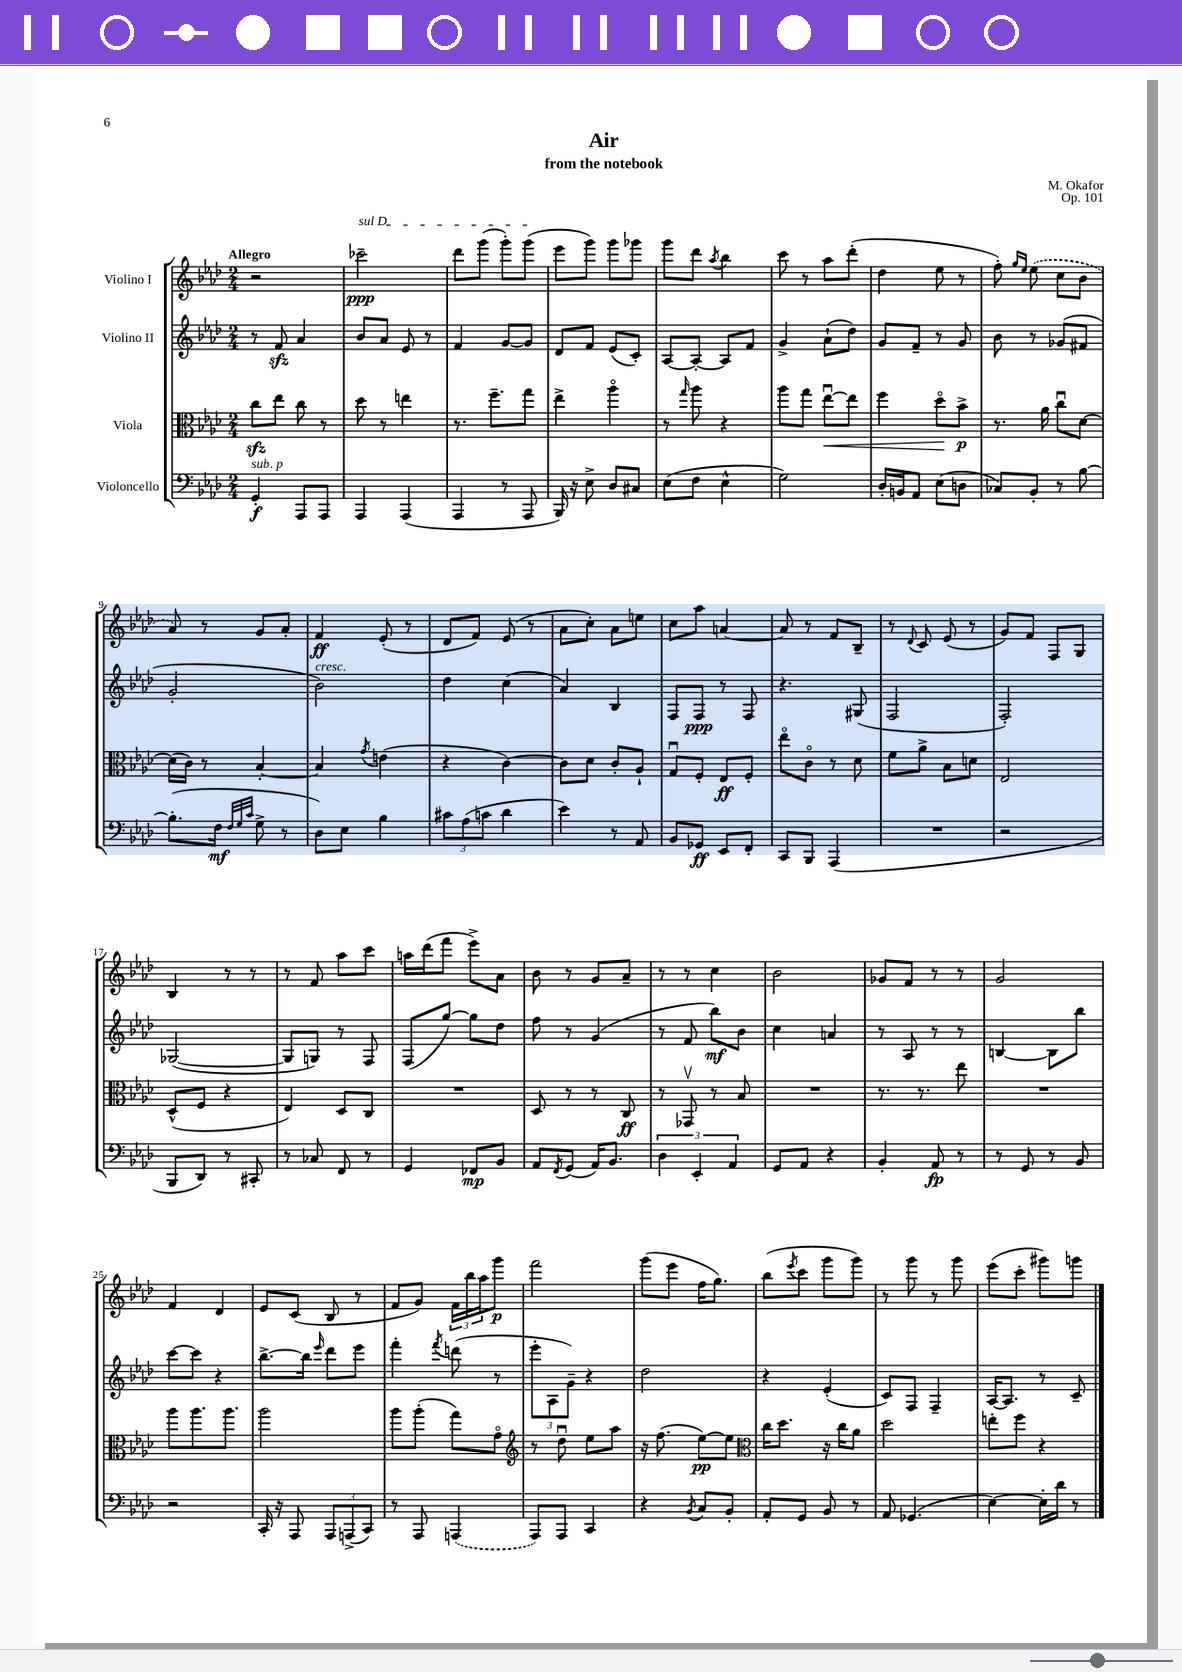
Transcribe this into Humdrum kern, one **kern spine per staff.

**kern	**kern	**kern	**kern
*staff4	*staff3	*staff2	*staff1
*clefF4	*clefC3	*clefG2	*clefG2
*k[b-e-a-d-]	*k[b-e-a-d-]	*k[b-e-a-d-]	*k[b-e-a-d-]
*M2/4	*M2/4	*M2/4	*M2/4
4GG'	8cc	8r	2r
.	8ee-	8f	.
8AAA-	8cc	4a-	.
8AAA-	8r	.	.
=	=	=	=
4AAA-	8dd-	8b-	2ccc-~
.	8r	8a-	.
(4AAA-	4ee	8e-	.
.	.	8r	.
=	=	=	=
4AAA-	8.r	4f	8ddd-
.	.	.	(8ggg
.	8.ff~	.	.
8r	.	[8g	8ggg')
8AAA-	8gg	8g]	(8ggg
=	=	=	=
16BBB-)	4ee-^	8d-	8eee-
16r	.	.	.
8E-^	.	8f	8ggg)
8D-	4aa-o	(8e-	8ggg
8C#	.	8c')	8ggg-
=	=	=	=
(8E-	8r	[8A-	8ggg
.	16qqgg	.	.
8F	8aa-	8A-'_	8ddd-
.	.	.	8qaa-
4E-^^	4r	8A-]	4bb-
.	.	8f	.
=	=	=	=
2G)	8aa-	4g^	8ccc
.	8gg	.	8r
.	[8ee-u	(8a-`	8aa-
.	8ee-]	8dd-)	(8ddd-'
=	=	=	=
16D-'	4ff	8g	4dd-
16BB	.	.	.
8AA-	.	8f~	.
(8E-	8dd-o	8r	8ee-
8D	8b-^	8g	8r
=	=	=	=
8C-)	8.r	8b-	8ff')
.	.	.	16qqgg
.	.	.	16qqee-
8BB-'	.	8r	(8ee-
.	16a-	.	.
8r	8ccu	(8g-	8cc
[8B-	[8d-	8f#	8b-
=	=	=	=
(8.B-']	(16d-]	2g'	8a-)
.	16c)	.	.
.	8r	.	8r
16F	.	.	.
32qqF	.	.	.
32qqG	.	.	.
32qqc	.	.	.
8G^	[4B-'	.	8g
8r	.	.	8a-'
=	=	=	=
8D-)	4B-]	2b-)	4f
8E-	.	.	.
.	8qg	.	.
4B-	(4e	.	(8e-'
.	.	.	8r
=	=	=	=
12c#	4r	4dd-	8d-
(12A-	.	.	.
.	.	.	8f)
12c	.	.	.
4d-	[4c)	(4cc	(8e-
.	.	.	8r
=	=	=	=
4e-)	8c]	4a-)	8a-
.	8d-	.	8cc')
8r	8c'	4B-	8a-
8AA-	8A-`	.	8ee
=	=	=	=
8BB-	8Gu	8F	8cc
8GG-	8F'	8F	8aa-
8EE-	8E-	8r	[4a
8FF'	8F'	8F	.
=	=	=	=
8CC	8ee-o	4.r	8a]
8BBB-	8co	.	8r
(4AAA-	8r	.	8f
.	8d-	(8G#	8B-~
=	=	=	=
2r	8f	2F	8r
.	.	.	8qqd-
.	8a-^	.	8c
.	8B-	.	(8e-
.	8d	.	8r
=	=	=	=
2r	2E-	2F')	8g)
.	.	.	8f
.	.	.	8F
.	.	.	8G
=	=	=	=
8BBB-	(8D-^^	([2G-	4B-
8DD-)	8F	.	.
8r	4r	.	8r
8CC#'	.	.	8r
=	=	=	=
8r	4E-)	8G-]	8r
8C-	.	8G)	8f
8FF	8D-	8r	8aa-
8r	8C	8F	8ccc
=	=	=	=
4GG	2r	(8F	16aa
.	.	.	(16ddd-
.	.	[8gg)	8fff
8FF-	.	8gg]	8eee-^)
8BB-	.	8dd-	8a-
=	=	=	=
8AA-	8D-	8ff	8b-
8qFF	.	.	.
(8GG	8r	8r	8r
16AA-)	8r	(4g	8g
8.BB-	.	.	.
.	8C	.	8a-~
=	=	=	=
6D-	8r	8r	8r
.	8GG-v	8f	8r
6EE-'	.	.	.
.	8r	8bb-)	4cc
6AA-	.	.	.
.	8B-	8b-	.
=	=	=	=
8GG	2r	4cc	2b-
8AA-	.	.	.
4r	.	4a	.
=	=	=	=
4BB-'	8.r	8r	8g-
.	.	8A-	8f
.	8.r	.	.
8AA-	.	8r	8r
8r	8ee-	8r	8r
=	=	=	=
8r	2r	[4B	2g
8GG	.	.	.
8r	.	8B]	.
8BB-	.	8bb-	.
=	=	=	=
2r	8aa-	[8ccc	4f
.	8.aa-	8ccc]	.
.	.	4r	4d-
.	8.aa-	.	.
=	=	=	=
16CC'	2aa-	[8.bb-^	8e-
16r	.	.	.
8AAA-	.	.	(8c
.	.	16bb-]	.
.	.	16qqeee-	.
12AAA-	.	8ddd-	8B-
(12AAA^	.	.	.
.	.	8eee-	8r
12CC)	.	.	.
=	=	=	=
8r	8aa-	4fff'	8f
8AAA-	(8aa-'	.	8g)
.	.	8qfff	.
(4AAA	8gg)	(8ddd	24f
.	.	.	24bb-
.	.	.	24aa-
.	8go	8r	8ggg
=	=	=	=
*	*clefG2	*	*
8AAA-)	8r	12eee-'	2fff
.	.	12A-	.
8AAA-	8dd-u	.	.
.	.	12g~)	.
4CC	8ee-	4r	.
.	8aa-	.	.
=	=	=	=
4r	16r	2dd-	(8ggg
.	(8.ff	.	.
.	.	.	8eee-
8qBB-	.	.	.
8C	[8ee-)	.	16ff
.	.	.	8.gg)
8BB-'	8ee-]	.	.
=	=	=	=
*	*clefC3	*	*
8AA-'	16cc	4r	(8bb-
.	8.dd-	.	.
.	.	.	8qeee-
8GG	.	.	8ccc
8BB-	16r	(4e-'	8ggg
.	16cc	.	.
8r	8a-	.	8ggg)
=	=	=	=
8AA-	2dd-	8c)	8r
(4.GG-	.	8F	8ggg
.	.	4F~	8r
.	.	.	8ggg
=	=	=	=
[4E-)	8ee'	[16A-	(8eee-
.	.	8.A-]	.
.	8ff	.	8ccc'
16E-']	4r	8r	8ggg#)
16d-	.	.	.
8r	.	8c~	8ggg
==	==	==	==
*-	*-	*-	*-
